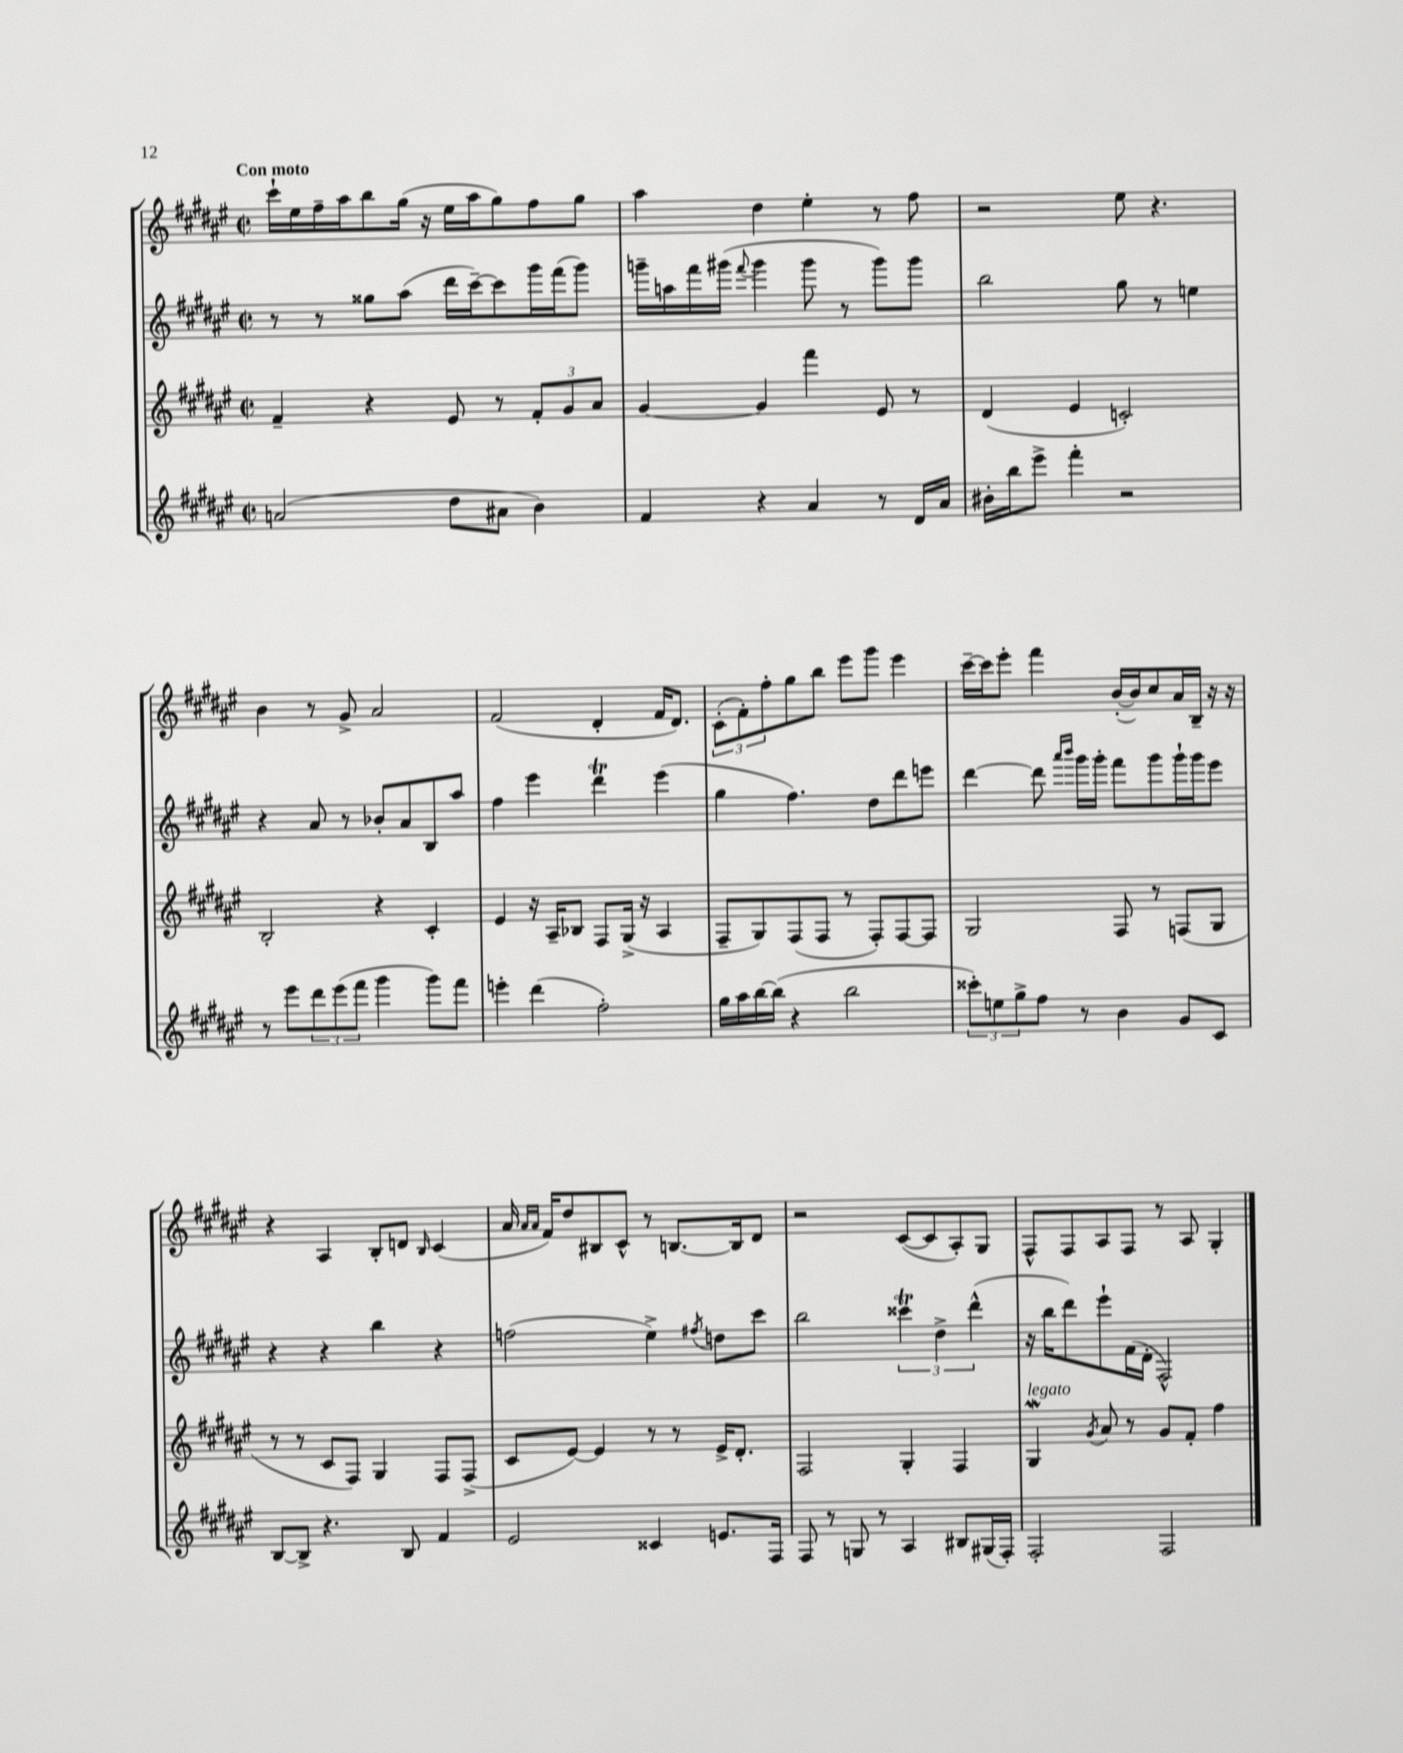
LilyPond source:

<<
\new StaffGroup <<
\new Staff = "s0" {
    \clef treble \key fis \major \defaultTimeSignature \time 2/2 \tempo "Con moto"
    cis'''16-! eis''16 fis''16-- ais''16 b''8 gis''16( r16 eis''16 ais''16 gis''8) fis''8 gis''8 |
    ais''4 dis''4 eis''4-. r8 fis''8 |
    r2 eis''8 r4. |
    b'4 r8 gis'8-> ais'2 |
    fis'2( dis'4-. fis'16 dis'8.) |
    \tuplet 3/2 { cis'8-.( fis'8-.) fis''8-. } gis''8 b''8 eis'''8 gis'''8 eis'''4 |
    cis'''16~-- cis'''16 eis'''8-. fis'''4 b'16~-.( b'16) cis''8 ais'16 b16-- r16 r16 |
    r4 ais4 b8-. d'8 \grace { b16 } cis'4( |
    ais'16 \grace { ais'16 ais'16 } fis'16) dis''8 bis8 cis'8-^ r8 b8.~ b16 dis'8 |
    r2 cis'8~( cis'8 ais8-.) gis8 |
    fis8-^ fis8 ais8 fis8 r8 ais8 gis4-. \bar "|." |
}
\new Staff = "s1" {
    \clef treble \key fis \major \defaultTimeSignature \time 2/2
    r8 r8 gisis''8 ais''8( dis'''16 cis'''16~--) cis'''8 gis'''16 fis'''16( gis'''8) |
    g'''16-- a''16 fis'''16 gis'''16( \appoggiatura { fis'''8 } gis'''4 gis'''8 r8 gis'''8) gis'''8 |
    b''2 gis''8 r8 e''4 |
    r4 ais'8 r8 bes'8-. ais'8 b8 ais''8 |
    fis''4 eis'''4 dis'''4\trill eis'''4( |
    gis''4 fis''4.) dis''8 dis'''8 e'''8 |
    dis'''4~ dis'''8 \grace { ais'''16 b'''16 } gis'''16 gis'''16-. fis'''8 gis'''8 gis'''16-! gis'''16 eis'''8 |
    r4 r4 b''4 r4 |
    f''2( eis''4->) \acciaccatura { fis''8 } d''8 cis'''8 |
    b''2 \tuplet 3/2 { cisis'''4\trill dis''4-> dis'''4-^( } |
    r16 b''16 dis'''8) eis'''8-! fis'16( dis'16-. fis2-^) \bar "|." |
}
\new Staff = "s2" {
    \clef treble \key fis \major \defaultTimeSignature \time 2/2
    fis'4-- r4 eis'8 r8 \tuplet 3/2 { fis'8-. gis'8 ais'8 } |
    gis'4~ gis'4 fis'''4 eis'8 r8 |
    dis'4( eis'4 c'2-.) |
    b2-. r4 cis'4-. |
    eis'4 r16 ais16-- bes8 fis8 gis16->( r16 ais4 |
    fis8-- gis8) fis8( fis8 r8 fis8-.) fis8~ fis8 |
    gis2 fis8 r8 f8( gis8 |
    r8 r8 cis'8 fis8) gis4 fis8 fis8->( |
    cis'8 eis'8~) eis'4 r8 r8 eis'16-> dis'8.-. |
    fis2 gis4-. fis4 |
    gis4\mordent^\markup { \italic "legato" } \acciaccatura { gis'8 } ais'8 r8 gis'8 fis'8-. fis''4 \bar "|." |
}
\new Staff = "s3" {
    \clef treble \key fis \major \defaultTimeSignature \time 2/2
    a'2( dis''8 ais'8 b'4) |
    fis'4 r4 ais'4 r8 dis'16 ais'16 |
    bis'16-. b''16 eis'''8-> fis'''4-. r2 |
    r8 eis'''8 \tuplet 3/2 { dis'''8 eis'''8( fis'''8 } gis'''4 gis'''8) fis'''8 |
    e'''4-. dis'''4( fis''2-.) |
    gis''16 ais''16 b''16~ b''16( r4 b''2 |
    \tuplet 3/2 { cisis'''8-.) e''8 gis''8-> } fis''8 r8 b'4 gis'8 cis'8 |
    b8~ b8-> r4. b8 fis'4 |
    eis'2 cisis'4 e'8. fis16 |
    fis8 r8 g8 r8 ais4 bis8 gis16( fis16-.) |
    fis2-. fis2 \bar "|." |
}
>>
>>
\layout { \context { \Score \remove "Bar_number_engraver" } }
